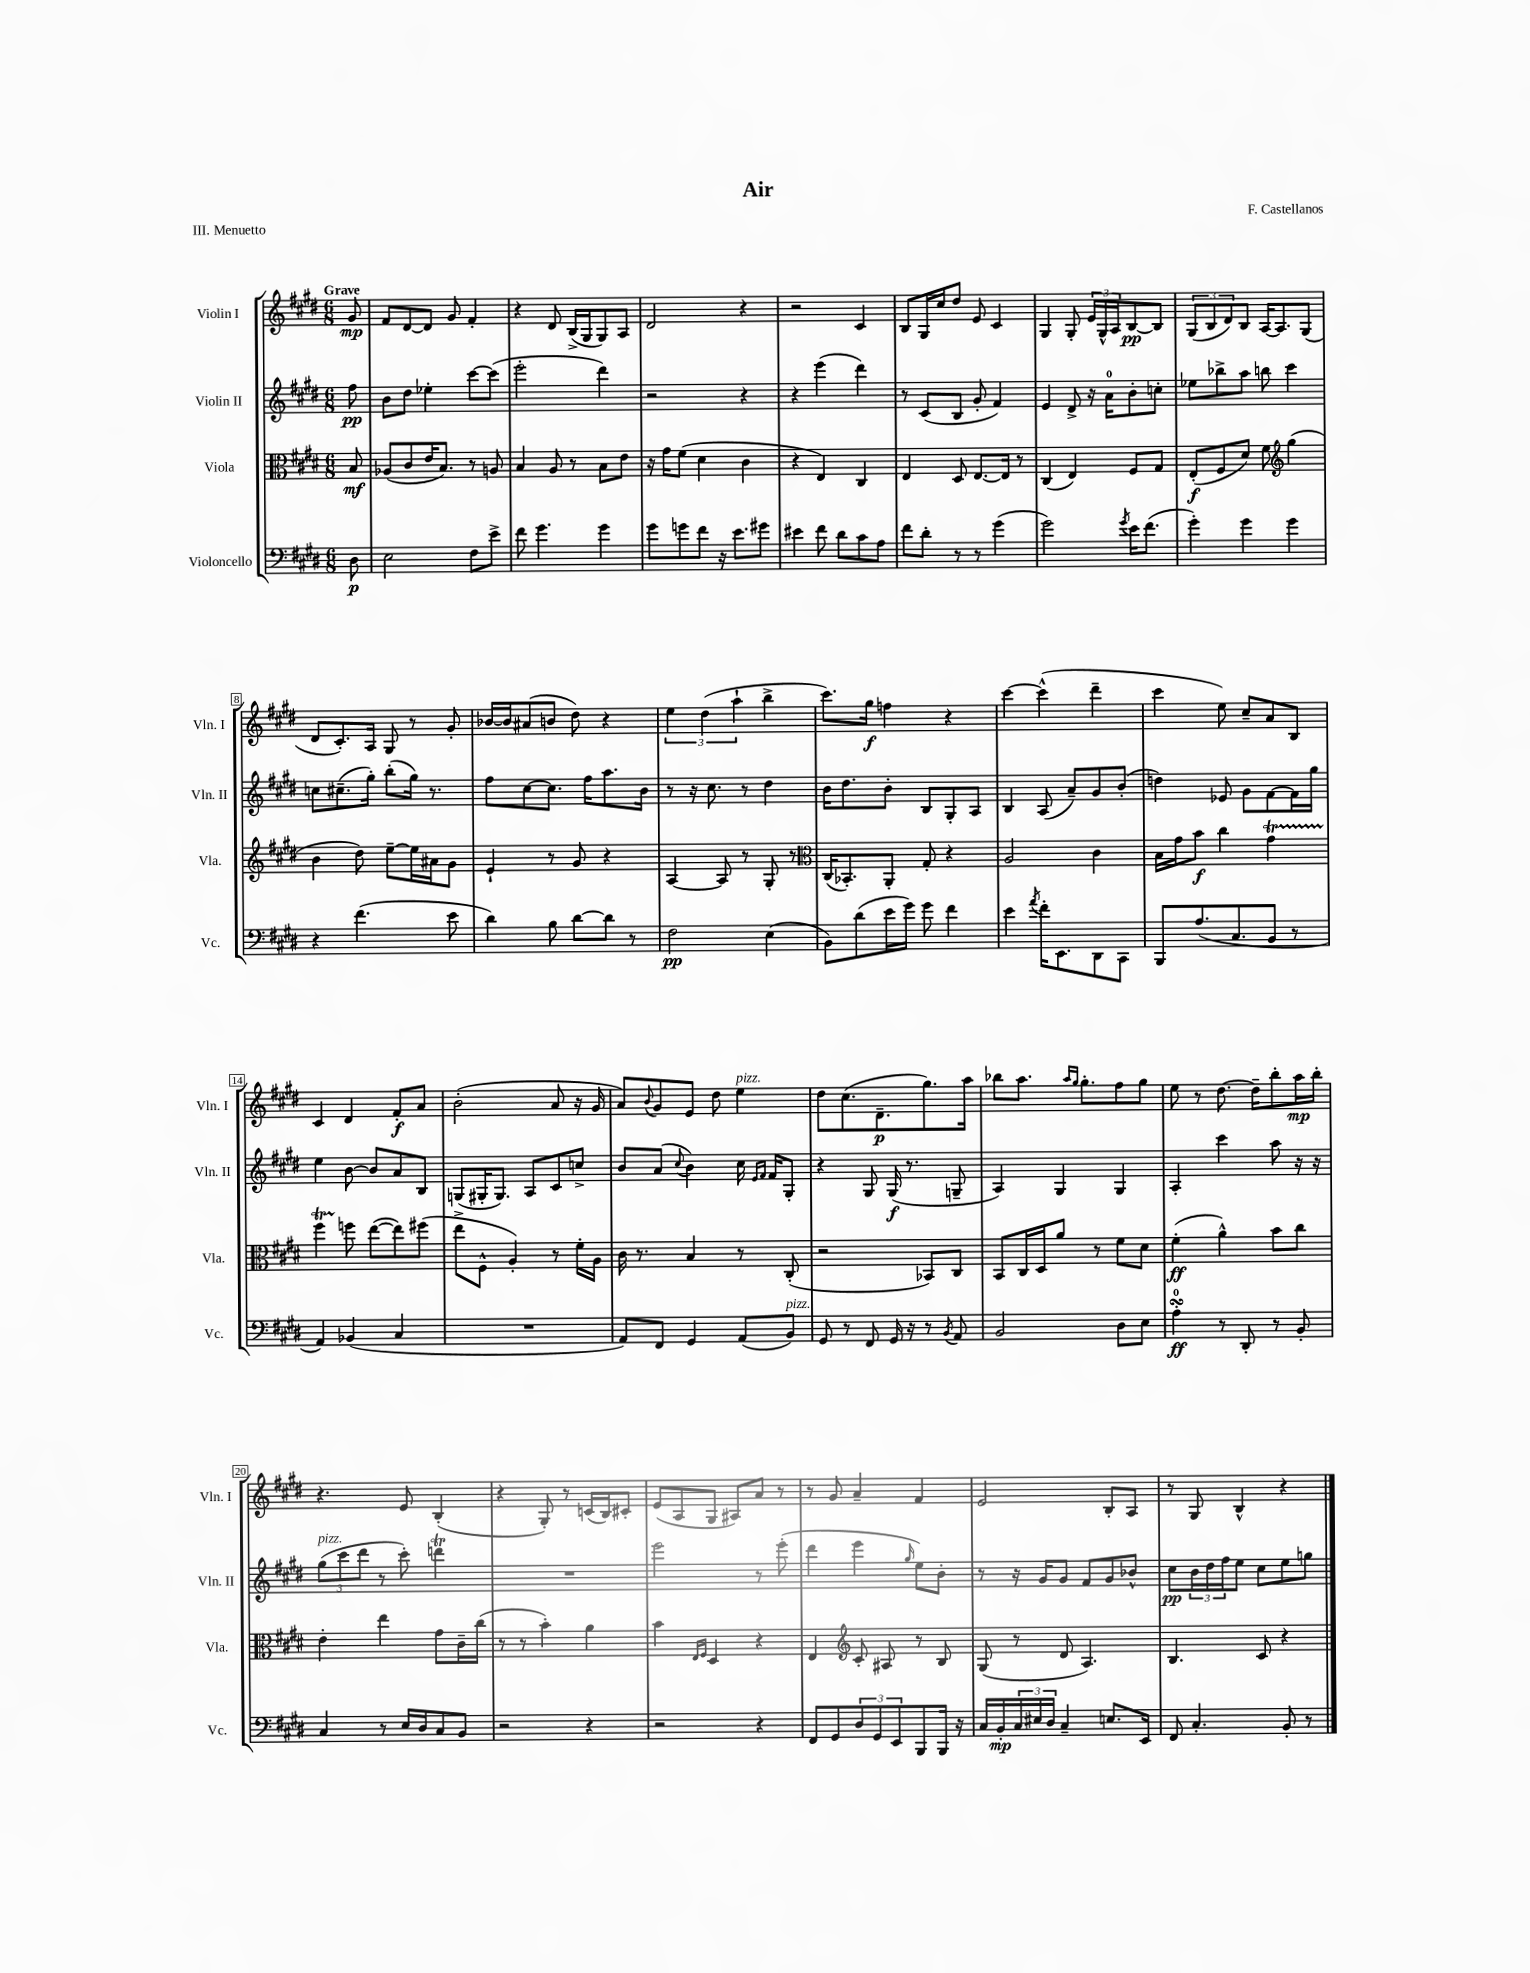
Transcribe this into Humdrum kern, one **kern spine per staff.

**kern	**kern	**kern	**kern
*staff4	*staff3	*staff2	*staff1
*clefF4	*clefC3	*clefG2	*clefG2
*k[f#c#g#d#]	*k[f#c#g#d#]	*k[f#c#g#d#]	*k[f#c#g#d#]
*M6/8	*M6/8	*M6/8	*M6/8
8D#	8B	8ff#	8g#
=	=	=	=
2E	(8A-	8b	8f#
.	8c#	8dd#	[8d#
.	16e	4ee-'	8d#]
.	8.B)	.	.
.	.	.	8g#
8F#	8r	[8ccc#	4f#'
8e^	8A	(8ccc#]	.
=	=	=	=
8f#	4B	2eee'	4r
4.g#	.	.	.
.	8A	.	8d#
.	8r	.	(16B^
.	.	.	16G#
4g#	8B	4ddd#)	8G#)
.	8e	.	8A
=	=	=	=
8g#	16r	2r	2d#
.	16g#	.	.
8g	(8f#	.	.
8f#	4d#	.	.
16r	.	.	.
8.e	.	.	.
.	4c#	4r	4r
8g#	.	.	.
=	=	=	=
4e#	4r	4r	2r
8f#	4E)	(4eee	.
8d#	.	.	.
8c#	4C#	4ddd#)	4c#
8A	.	.	.
=	=	=	=
8f#	4E	8r	8B
8d#'	.	(8c#	16G#
.	.	.	16cc#
8r	8D#	8B	8dd#
8r	[8.E	8g#'	8e
(4g#	.	4f#)	4c#
.	16E]	.	.
.	8r	.	.
=	=	=	=
2g#)	(4C#	4e	4G#
.	4E)	8d#^	8G#'
.	.	16r	24e
.	.	.	24G#^^
.	.	16a	.
.	.	.	24A
8qg#	.	.	.
16e	8F#	8b'	[8B
(8.f#	.	.	.
.	8G#	8cc'	8B]
=	=	=	=
4g#')	(8E'	8ee-	(12G#
.	.	.	12B
.	8F#	8bb-^	.
.	.	.	12d#)
4g#	8d#)	8aa	8B
.	8f#	8bb	[16A
.	.	.	8.A]
*	*clefG2	*	*
4g#	(4gg#	4ccc#	.
.	.	.	(8G#
=	=	=	=
4r	4b	8cc	8d#
.	.	(8.cc#~	8.c#')
(4.f#	8dd#)	.	.
.	.	16gg#')	16A
.	[8ee~	(8bb'	8G#
.	16ee]	16gg#)	8r
.	16a#	8.r	.
8e	8g#	.	8g#'
=	=	=	=
4d#)	4e`	8ff#	[16b-
.	.	.	16b-]
.	.	[8cc#	(8a#
8B	8r	8.cc#]	8b
[8d#	8g#	.	8dd#)
.	.	16ff#	.
8d#]	4r	8.aa	4r
8r	.	.	.
.	.	16b	.
=	=	=	=
2F#	[4A	8r	6ee
.	.	16r	.
.	.	.	(6dd#
.	.	8.cc#	.
.	8A]	.	.
.	.	.	6aa`
.	8r	8r	.
(4E	8G#'	4dd#	4bb^
.	8r	.	.
=	=	=	=
*	*clefC3	*	*
8BB)	(16C#	16b	8.ccc#)
.	8.BB-')	8.dd#	.
(8d#	.	.	.
.	.	.	16gg#
16e	8AA'	8b'	4ff
16g#)	.	.	.
8g#	8G#'	8B	.
4f#	4r	8G#'	4r
.	.	8A	.
=	=	=	=
4e	2A	4B	[4ccc#
8qa	.	.	.
16f#'	.	(8A	(4ccc#^^]
8.EE	.	.	.
.	.	8a~)	.
8DD#	4c#	8g#	4ddd#~
8CC#	.	(8b'	.
=	=	=	=
8BBB	16B	4dd)	4ccc#
.	16g#	.	.
(8.A	8b	.	.
.	4cc#	8e-	8ee)
8.C#	.	.	.
.	.	8g#	8cc#~
8BB	4g#	[8f#	8a
8r	.	16f#]	8B
.	.	16gg#	.
=	=	=	=
4AA)	4ff#	4ee	4c#
(4BB-	8ff	[8b	4d#
.	([8ee	8b]	.
4C#	8ee])	8a	8f#'
.	(8ff#	8B	8a
=	=	=	=
2.r	8ee^	(8G	(2b'
.	8F#^^	16G#'	.
.	.	8.G#)	.
.	4A')	.	.
.	.	8A	.
.	8r	8c#	8a
.	16f#'	8cc^	16r
.	16A	.	16g#
=	=	=	=
8AA)	16c#	8b	8a)
.	8.r	.	.
.	.	.	8qqb
8FF#	.	(8a	8g#
.	.	8qqcc#	.
4GG#	4B	4b)	8e
.	.	.	8dd#
(8AA	8r	16cc#	4ee
.	.	16qqe	.
.	.	16qqf#	.
.	.	16f#	.
8BB)	(8C#'	8G#'	.
=	=	=	=
8GG#	2r	4r	8dd#
8r	.	.	(8.cc#
8FF#	.	8G#	.
.	.	.	8.d#~
16GG#	.	(16G#	.
16r	.	8.r	.
8r	8BB-)	.	8.gg#)
8qBB	.	.	.
8AA	8C#	8G~	.
.	.	.	16aa
=	=	=	=
2BB	8BB	4A)	8bb-
.	16C#	.	8.aa
.	16D#	.	.
.	8a	4G#	.
.	.	.	16qqaa
.	.	.	16qqgg#
.	.	.	8.gg#'
.	8r	.	.
8D#	8f#	4G#	8ff#
8E	8d#	.	8gg#
=	=	=	=
4A'	(4f#'	4A'	8ee
.	.	.	8r
8r	4a^^)	4ccc#	[8.dd#
8DD#'	.	.	.
.	.	.	16dd#~]
8r	8b	8aa	8bb'
8BB'	8cc#	16r	16aa
.	.	16r	16bb'
=	=	=	=
4C#	4e'	(12gg#	4.r
.	.	12ccc#	.
.	.	12ddd#	.
8r	4ee	8r	.
16E	.	8ccc#')	8e
16D#	.	.	.
8C#	8g#	4ddd	(4B'
8BB	16c#~	.	.
.	(16cc#	.	.
=	=	=	=
2r	8r	2.r	4r
.	8r	.	.
.	4b')	.	8G#')
.	.	.	8r
4r	4a	.	(16c
.	.	.	16B)
.	.	.	8c#'
=	=	=	=
2r	4b	2eee	(8e
.	.	.	8A
.	16qqE	.	.
.	16qqF#	.	.
.	4D#	.	8G#
.	.	.	8A#)
4r	4r	8r	8a
.	.	(8eee'	8r
=	=	=	=
8FF#	4E	4ddd#	8r
8GG#	.	.	8g#
*	*clefG2	*	*
12D#	8c#'	4eee	4a~
12GG#	.	.	.
.	8A#	.	.
12EE	.	.	.
.	.	16qqgg#	.
8BBB	8r	8ee)	4f#
16BBB	8B	8b'	.
16r	.	.	.
=	=	=	=
16C#	(8G#	8r	2e
16BB'	.	.	.
24C#	8r	16r	.
24E#	.	.	.
.	.	16g#	.
24D#	.	.	.
4C#~	8d#	8g#	.
.	4.A)	8f#	.
8.E	.	8g#	8B'
.	.	8b-^^	8A
16EE	.	.	.
=	=	=	=
8FF#	4.B	8cc#	8r
4.C#'	.	24b	8G#
.	.	24dd#	.
.	.	24ff#	.
.	.	8ee	4B^^
.	8c#	8cc#	.
8BB'	4r	8ee	4r
8r	.	8gg	.
==	==	==	==
*-	*-	*-	*-
